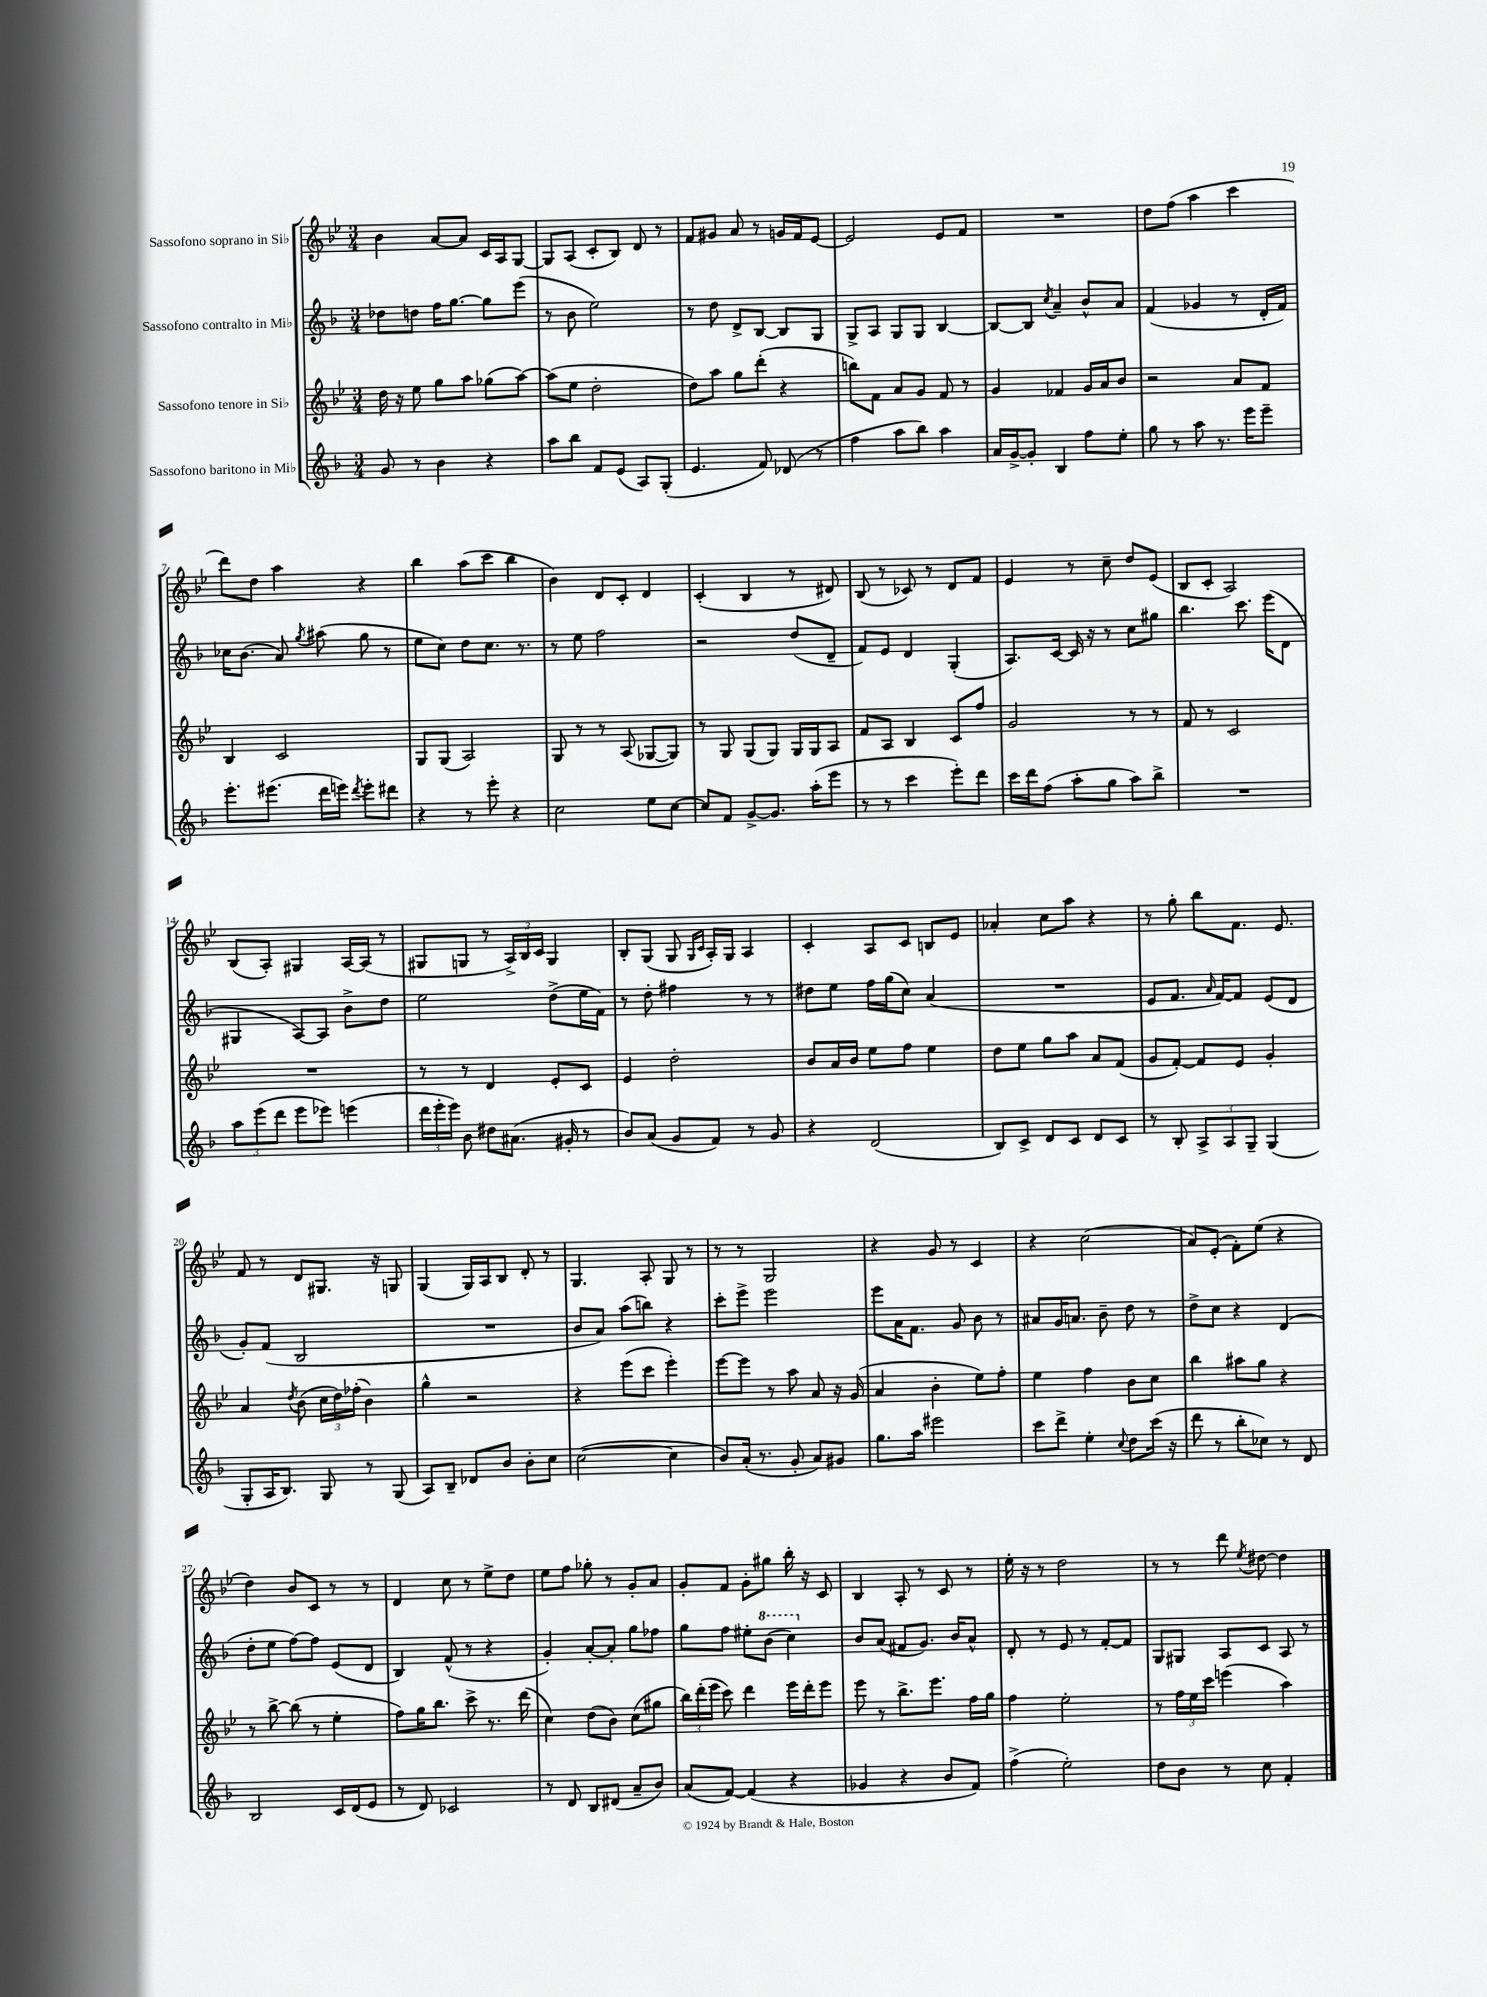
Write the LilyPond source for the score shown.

<<
\new StaffGroup <<
\new Staff = "s0" \with { instrumentName = "Sassofono soprano in Sib" } {
    \clef treble \key bes \major \numericTimeSignature \time 3/4
    \autoBeamOff bes'4 a'8[~ a'8] c'16[ a16 g8]~ |
    g8[ a8]( c'8[-. bes8]) d'8 r8 |
    f'8[ gis'8] a'8 r8 g'16[ f'16 ees'8]~ |
    ees'2 ees'8[ f'8] |
    R2. |
    d''8[ f''8]( a''4 c'''4 |
    d'''8[) d''8] a''4 r4 |
    bes''4 a''8[( c'''8] bes''4 |
    bes'4) d'8[ c'8]-. d'4 |
    c'4-.( bes4 r8 dis'8) |
    bes8( r8 ces'8) r8 d'8[ f'8] |
    ees'4 r8 c''8-- d''8[ ees'8]( |
    bes8[ c'8]-. a2) |
    bes8[( a8]-.) gis4 a16[~ a16]( r8 |
    gis8[ g8] r8 \tuplet 3/2 { a16[->) bes16 c'16] } g4 |
    bes8[-. g8]( g8 \grace { g16[ c'16] } a16[-.) g16] a4 |
    c'4-. a8[ c'8] b8[ ees'8] |
    aes'4-. c''8[ a''8] r4 |
    r8 g''8-. bes''8[ f'8.] ees'8. |
    f'8 r8 d'8[ gis8.] r16 g8 |
    g4( g16[) a16 bes8] d'8-. r8 |
    g4. a8-. g8 r8 |
    r8 r8 g2 |
    r4 g'8 r8 c'4 |
    r4 c''2( |
    a'8[) ees'8]-.( f'8[-.) ees''8]( r4 |
    d''4) bes'8[ c'8] r8 r8 |
    d'4 c''8 r8 ees''8[-> d''8] |
    ees''8[ f''8] ges''8-. r8 g'8[-. a'8] |
    g'8[-. f'8] g'8[-. gis''8] bes''16-. r16 c'8 |
    bes4 a8-. r8 c'8 r8 |
    ees''16-. r16 r8 d''2 |
    r8 r8 d'''8 \acciaccatura { ees''8 } dis''8~ dis''4 \bar "|." |
}
\new Staff = "s1" \with { instrumentName = "Sassofono contralto in Mib" } {
    \clef treble \key f \major \numericTimeSignature \time 3/4
    \autoBeamOff des''8[ d''8] f''16[ g''8.]~ g''8[ e'''8]( |
    r8 bes'8 e''2) |
    r8 d''8 d'8[-> bes8]~ bes8[ g8] |
    g8[-> a8] g8[ g8] bes4~ |
    bes8[~ bes8] \acciaccatura { c''8 } a'4-- bes'8[-^ a'8] |
    f'4( ges'4 r8 d'16[-. f'16]) |
    ces''16[ bes'8.]( a'8) \acciaccatura { g''8 } ais''8( g''8 r8 |
    e''8[ c''8]) d''8[ c''8.] r8. |
    r8 e''8 f''2 |
    r2 d''8[( d'8]-- |
    f'8[) e'8] d'4 g4-.( |
    a8.[) c'16]~ c'16 r16 r8 c''8[ gis''8] |
    bes''4. c'''8. e'''16[( d'8] |
    gis4 a8[~) a8] bes'8[-> d''8] |
    e''2 d''8[->( e''16 f'16]) |
    r8 d''8-. fis''4 r8 r8 |
    dis''8[ e''8] f''16[ g''16( c''8]) a'4( |
    R2. |
    e'8[ f'8.] \grace { a'16 } f'16[~) f'8] e'8[( d'8] |
    g'8[-.) f'8]( bes2 |
    R2. |
    bes'8[ a'8]) a''8[( b''8]) r4 |
    c'''8[-. e'''8]-> e'''2 |
    e'''8[ a'16 f'8.] g'8 bes'8 r8 |
    ais'8[ g'16 a'8.] bes'8-- d''8 r8 |
    d''8[-> c''8] r4 d'4( |
    d''8[-. e''8] f''8[~) f''8] e'8[( d'8] |
    bes4) f'8-^( r8 r4 |
    g'4-.) a'8[~-. a'8]-. g''8[ fes''8] |
    g''8[ f''8] eis''8[-. \ottava #1 bes''8]( c'''4) \ottava #0 |
    bes'8[ a'8]( fis'8[ g'8.]) bes'16[ a'8]-^ |
    d'8-. r8 e'8 r8 f'8[~-. f'8] |
    g8[ gis8] a8[ c'8] a8 r8 \bar "|." |
}
\new Staff = "s2" \with { instrumentName = "Sassofono tenore in Sib" } {
    \clef treble \key bes \major \numericTimeSignature \time 3/4
    \autoBeamOff d''16 r16 ees''8 g''8[ a''8] ges''8[( a''8]~) |
    a''8[( ees''8] d''2-. |
    d''8[) a''8] g''8[ d'''8]-.( r4 |
    b''8[) f'8] a'8[ g'8] f'8 r8 |
    g'4 fes'4 g'16[ a'16 bes'8] |
    r2 a'8[ f'8] |
    bes4 c'2 |
    g8[ g8]( a2) |
    g8 r8 r8 a8( ges8[~ ges8]) |
    r8 g8 g8[( g8]) g16[ g16 a8] |
    f'8[ a8] bes4 c'8[ f''8] |
    g'2 r8 r8 |
    f'8 r8 c'2 |
    R2. |
    r8 r8 d'4 ees'8[-. c'8] |
    ees'4 d''2-. |
    bes'8[ a'16 bes'16] ees''8[ f''8] ees''4 |
    d''8[ ees''8] g''8[ a''8] a'8[ f'8]( |
    g'8[ f'8]~-.) f'8[ ees'8] g'4-. |
    a'4 \acciaccatura { d''8 } bes'8( \tuplet 3/2 { c''16[ d''16) fes''16]-.( } bes'4) |
    g''4-^ r2 |
    r4 ees'''8[( c'''8] ees'''4-.) |
    ees'''8[~ ees'''8] r8 a''8 a'8 r16 g'16( |
    a'4 bes'4-. ees''8[) f''8]-. |
    ees''4 f''4 bes'8[ c''8] |
    bes''4 ais''8[ g''8] r4 |
    r8 bes''8~-> bes''8( r8 ees''4-. |
    f''8[) g''16 bes''8.] c'''8-> r8. d'''16( |
    c''4) d''8[( bes'8]) c''8[( gis''8] |
    \tuplet 3/2 { bes''16[) d'''16-.( ees'''16] } c'''8) d'''4 ees'''16[ d'''16-. ees'''8] |
    ees'''8 r8 bes''8.[-> ees'''8.] f''16[ g''16] |
    f''4 ees''2-. |
    r8 \tuplet 3/2 { f''16[ ees''16 c'''16] } e'''4( a''4) \bar "|." |
}
\new Staff = "s3" \with { instrumentName = "Sassofono baritono in Mib" } {
    \clef treble \key f \major \numericTimeSignature \time 3/4
    \autoBeamOff g'8 r8 bes'4 r4 |
    a''8[ bes''8] f'8[ e'8]( a8[) g8]-.( |
    e'4. f'8) des'8( r8 |
    f''4 a''8[ bes''8]) a''4 |
    a'16[ g'16~-> g'8]-. bes4 f''8[ e''8]-. |
    g''8 r8 a''8 r8. e'''16[ e'''8]-- |
    e'''8.[-. eis'''8.]( d'''16[ e'''16]) \acciaccatura { d'''8 } e'''8[-. dis'''8] |
    r4 r8 e'''8-. r4 |
    c''2 e''8[ c''8]~ |
    c''8[ f'8] g'8[~-> g'8.] a''16[-.( e'''8] |
    r8 r8 c'''4 e'''8[-.) d'''8] |
    c'''16[ d'''16 f''8]( a''8[-. g''8] a''8[) bes''8]-> |
    R2. |
    \tuplet 3/2 { a''8[ e'''8( d'''8] } e'''8[ ees'''8]) e'''4( |
    \tuplet 3/2 { d'''16[ e'''16-. e'''16]) } bes'8 dis''8[ ais'8.]( gis'16-. r8 |
    bes'8[) a'8]( g'8[ f'8]) r8 g'8 |
    r4 d'2( |
    bes8[) c'8]-> d'8[ c'8] d'8[ c'8] |
    r8 bes8-. \tuplet 3/2 { a8[-> a8 g8]-- } g4( |
    g8[-. a16 bes8.]) g8 r8 g8( |
    a8[) bes8]-- des'8[ bes'8] bes'8[-. c''8] |
    c''2~( c''4 |
    bes'8[) a'16]-.( r8. g'8-. a'8[) gis'8] |
    g''8.[ a''16] eis'''2 |
    c'''8[ d'''8]-> e''4-. \appoggiatura { c''8 } d''8[ c'''16]( r16 |
    d'''8 r8 bes''8[-. ces''8]) r8 d'8 |
    bes2 c'16[ d'16( e'8] |
    r8 d'8) ces'2 |
    r8 d'8 bes8[ dis'8]( a'8[-- bes'8]) |
    a'8[( f'8]~) f'4( r4 |
    ges'4 r4 bes'8[ f'8]) |
    f''4->( e''2-.) |
    d''8[ bes'8] r8 c''8 f'4-. \bar "|." |
}
>>
>>
